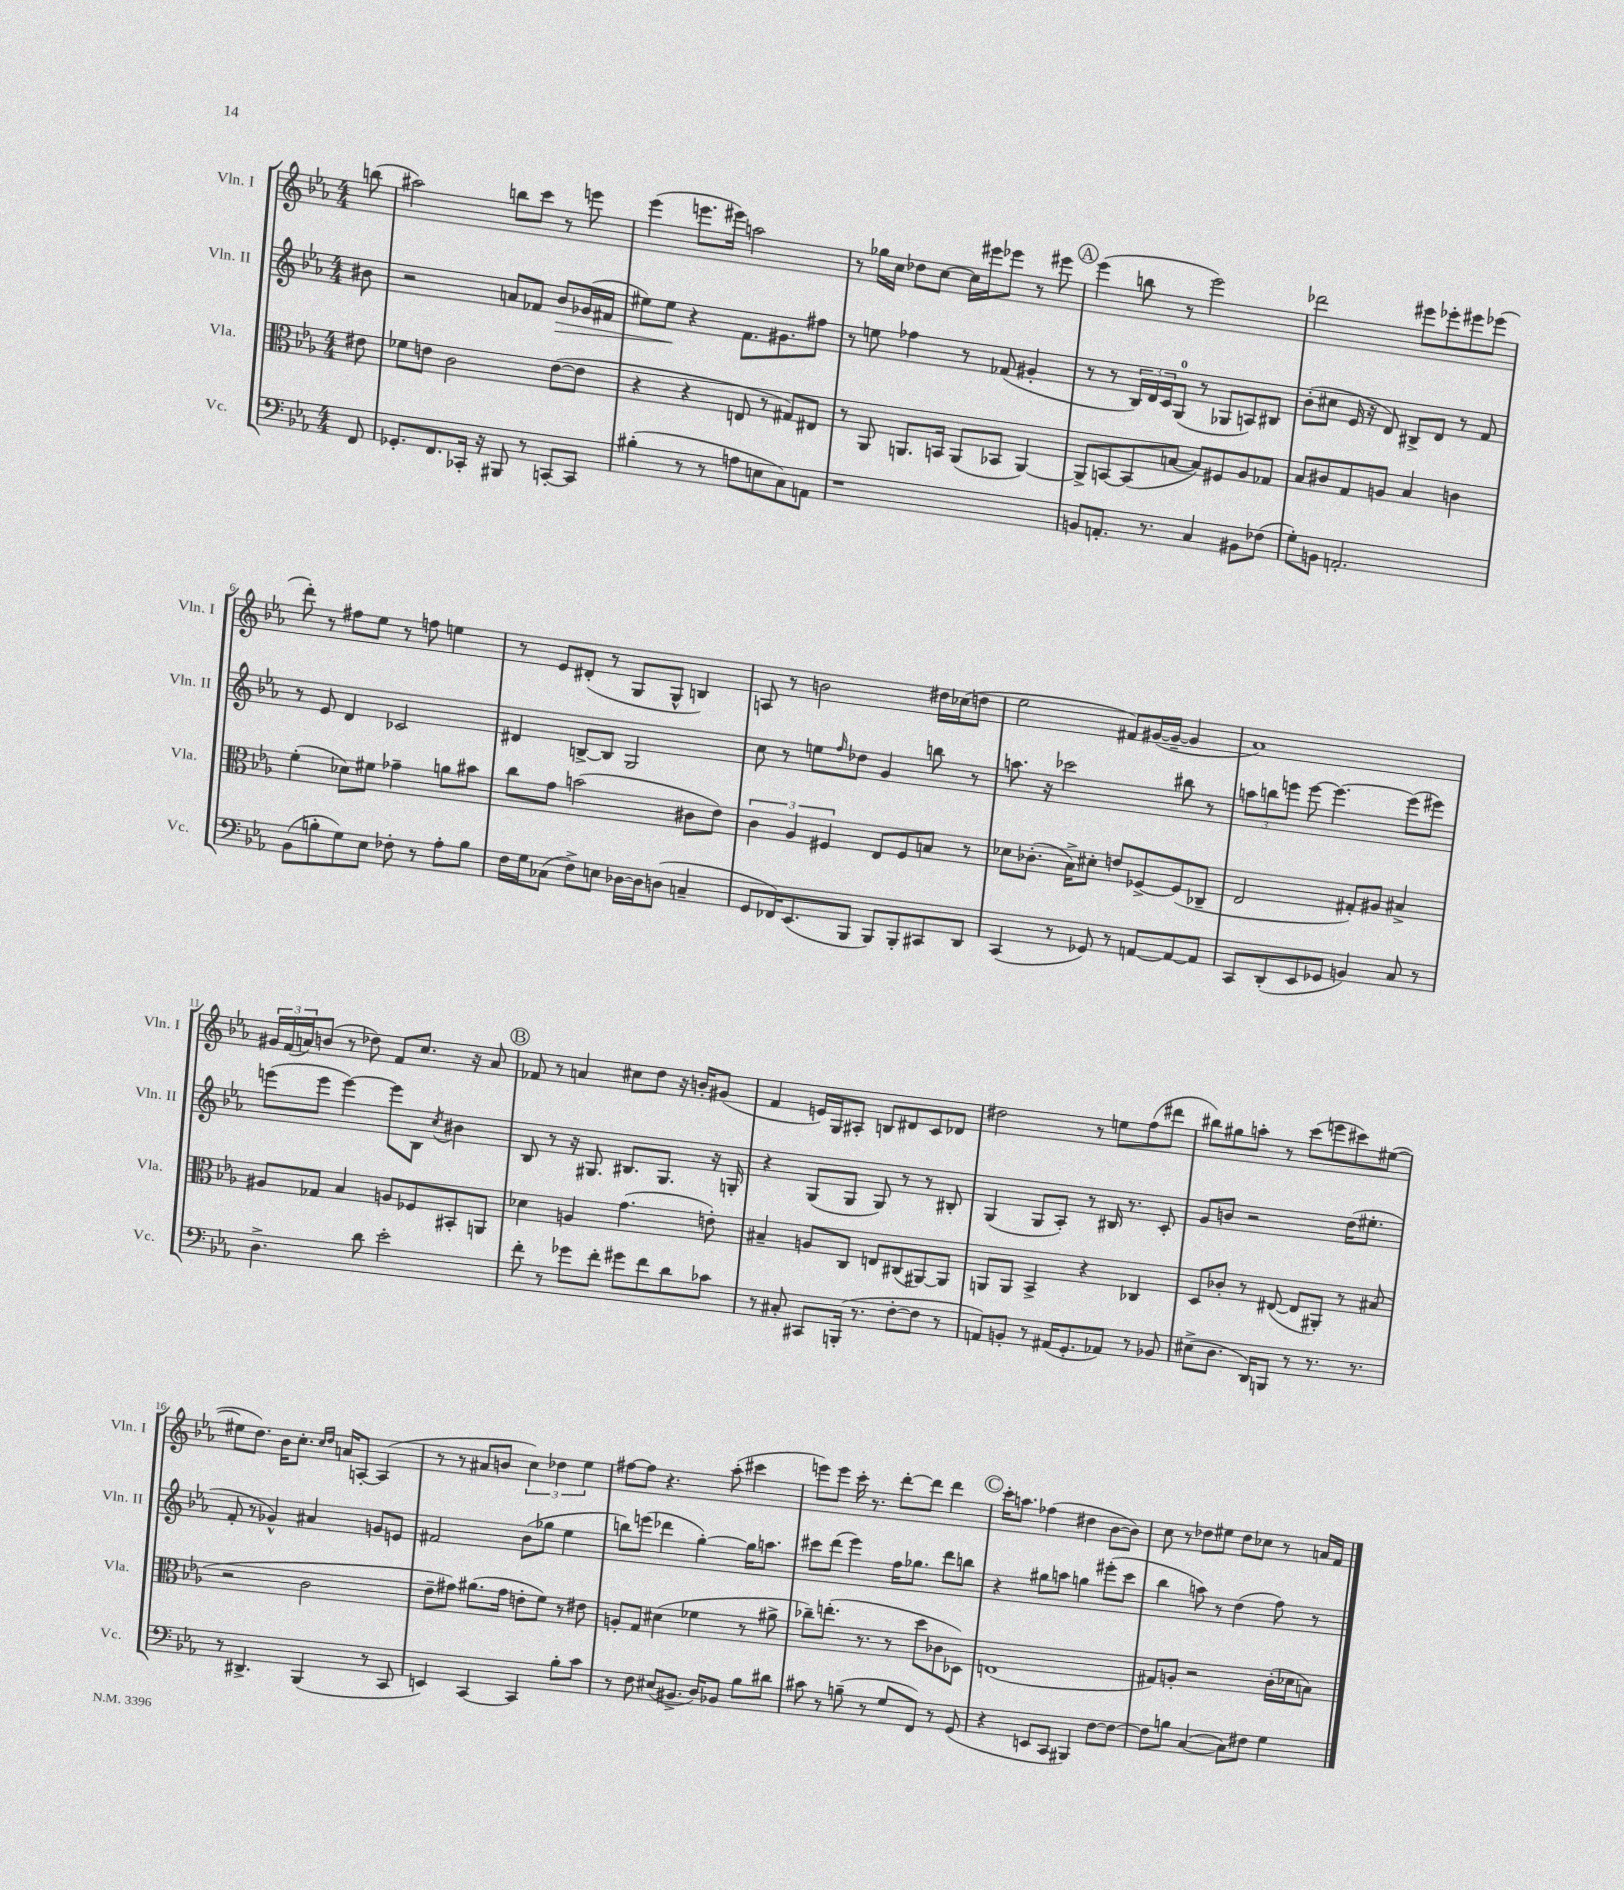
<<
\new StaffGroup <<
\new Staff = "s0" \with { instrumentName = "Vln. I" shortInstrumentName = "Vln. I" } {
    \clef treble \key ees \major \numericTimeSignature \time 4/4 \partial 8
    b''8( |
    ais''2) b''8 c'''8 r8 e'''8 |
    ees'''4( e'''8. eis'''16) a''2 |
    r8 ges''16 c''16 des''8 c''8~ c''16 eis'''16 ees'''8 r8 eis'''8 |
    \mark \markup { \circle "A" } ees'''4( b''8 r8 ees'''2) |
    des'''2 eis'''8 ees'''8-. eis'''8 ees'''8( |
    d'''8-.) r8 fis''8 ees''8 r8 f''8 e''4 |
    r8 ees'8 dis'8-.( r8 g8 g8-^ b4) |
    a8 r8 b'2 dis''16 ces''16( d''8 |
    ees''2 fis'8) gis'16~( gis'16~-- gis'4 |
    aes'1) |
    \tuplet 3/2 { gis'16 f'16( a'16) } b'8( r8 des''8) f'8 c''8. r16 a'8 |
    \mark \markup { \circle "B" } fes'8 r8 a'4 cis''8 d''8 r16 b'16-. gis'8( |
    f'4 e'16) g16 ais8-. b8 dis'8 c'8 des'8 |
    dis''2 r8 e''8 f''8( dis'''8 |
    bis''8) gis''8 a''8-. r8 c'''8( e'''8 cis'''8) eis''8~( |
    eis''8 d''8.) bes'16 c''8.-. \grace { c''16 d''16 } a'16 a8~-. a4( |
    r8 r8 ais'8 b'8 \tuplet 3/2 { c''4) des''4 ees''4 } |
    fis''8~ fis''8 r4. aes''8-.( cis'''4 |
    e'''8) e'''8 c'''16-. r8. d'''8~-. d'''8 d'''4 |
    \mark \markup { \circle "C" } c'''16-. a''8. fes''4( dis''4 bes'8~ bes'8) |
    c''8 r8 des''8 eis''8 des''8 ces''8 r8 a'16 f'16 \bar "|." |
}
\new Staff = "s1" \with { instrumentName = "Vln. II" shortInstrumentName = "Vln. II" } {
    \clef treble \key ees \major \numericTimeSignature \time 4/4 \partial 8
    bis'8 |
    r2 a'8 fes'8 bes'8\> ges'16( fis'16 |
    eis''8) eis''8\! r4 f'8. gis'8. fis''8 |
    r8 e''8 fes''4 r8 fes'8( gis'4-. |
    \mark \markup { \circle "A" } r8 r8 \tuplet 3/2 { bes16) d'16 c'16 } g8-0( r8 ges8 a8) bis8 |
    bes'8-.( cis''8 ees'16 r16 d'8) bis8-> d'8 r8 f'8 |
    r8 ees'8 d'4 ces'2 |
    dis'4 b8~-> b8 g2 |
    c''8 r8 e''8 \grace { f''16 } des''8 g'4 b''8 r8 |
    a''8. r16 ces'''2 bis''8 r8 |
    \tuplet 3/2 { a''8 b''8 e'''8 } e'''8~ e'''4.~ e'''8( eis'''8) |
    e'''8( e'''8 e'''4~) e'''8 bes8 \acciaccatura { c''8 } bis'4 |
    \mark \markup { \circle "B" } bes8 r8 r16 gis8. bis8. gis8. r16 g16-. |
    r4 g8( g8 g8) r8 r8 bis8-. |
    g4( g8 aes8-.) r8 bis16 r8. c'8-. |
    g'8 b'8 r2 d''16( eis''8.-. |
    f'8-. r8 ges'4-^) ais'4 g'8 e'8 |
    fis'2 bes'8( ges''8 ees''4 |
    b''8) e'''8( des'''4 g''4~-.) g''16 a''8. |
    cis'''8 d'''8( ees'''4) f''16 ges''8. d'''8 b''8 |
    \mark \markup { \circle "C" } r4 gis''8 a''8 g''4 eis'''8-.( c'''8 |
    bes''4 a''8) r8 d''4( f''8) r8 \bar "|." |
}
\new Staff = "s2" \with { instrumentName = "Vla." shortInstrumentName = "Vla." } {
    \clef alto \key ees \major \numericTimeSignature \time 4/4 \partial 8
    eis'8 |
    fes'8 e'8 c'2 e'8~( e'8 |
    r4 r4 e8 r8 gis8) eis8 |
    r8 aes,8 a,8. b,16 a,8( bes,8 a,4~) |
    \mark \markup { \circle "A" } a,8-> b,8~ b,8( b8~ b8) fis8 aes8 ges8 |
    bes8 cis'8 g8 a8 bes4 c'4 |
    f'4-.( des'8) fis'8 ges'4-- a'8 bis'8 |
    c''8 g'8 b'2( cis'8 ees'8) |
    \tuplet 3/2 { c'4 aes4 fis4 } ees8 fis8 b8 r8 |
    des'8 ces'8.-.( bes16->) dis'8-. e'8 fes8~-> fes8( ces8-- |
    ees2 gis8-.) ais8 bis4-> |
    ais8 ges8 bes4 a8 fes8 bis,8-. a,8 |
    \mark \markup { \circle "B" } des'4 a4 g'4.( e'8-.) |
    bis4-- a8 c8 e8 cis8( ais,8~) ais,8 |
    a,8 a,8 bes,4-> r4 ces4 |
    d8 ces'8-. r8 eis8~( eis8 ais,8-.) r8 bis8( |
    r2 c'2 |
    ees'8-- gis'8) ais'8.( gis'16 e'8-. f'8) r8 eis'8 |
    a8-. g8 dis'4( fes'4 r8 ais'8-> |
    ces''8--) e''8.-.( r8. r8 d''8 ces'8 des8) |
    \mark \markup { \circle "C" } e1( |
    gis8) a8-. r2 c'16-.( des'16 b8) \bar "|." |
}
\new Staff = "s3" \with { instrumentName = "Vc." shortInstrumentName = "Vc." } {
    \clef bass \key ees \major \numericTimeSignature \time 4/4 \partial 8
    f,8 |
    ges,8.-. f,8. ces,16-. r16 bis,,8 r8 c,8~-. c,8 |
    bis4-.( r8 r8 a8 e8 c8) a,8 |
    r1 |
    \mark \markup { \circle "A" } b,8 a,8.-. r8. c4 bis,8 fes8( |
    g8-.) b,8 a,2.-. |
    bes,8( b8-. g8) ees8 fes8-. r8 aes8-. b8 |
    f16 g16 ces8( f8->) e8 des16~ des16 d8( c4-- |
    g,8 fes,16) ees,8.( bes,,8 bes,,8) bes,,8-. cis,8 d,8 |
    c,4( r8 ges,8) r8 a,8~ a,8~ a,8 |
    c,8 d,8-.( ees,8 ges,8 b,4) c8 r8 |
    d4.-> d'8 ees'2-. |
    \mark \markup { \circle "B" } f'8-. r8 ges'8 f'8-. gis'8 f'8 d'8 ces'8 |
    r8 cis8-. cis,8 b,,16-.( r8. f8~-. f8 r8 |
    a,8) b,8-. r8 ais,16( g,8.-. aes,8) r8 bes,8 |
    eis8->( d8. d,16) b,,8 r8 r8. r8. |
    r8 dis,4.-> bes,,4( r8 c,8 |
    e,4) c,4~ c,4 bes8-. c'8 |
    r8 f8 eis8( bis,8.-> d16) bes,8 bes8 dis'8 |
    cis'8 r8 b8--( r8 g8 f,8) r8 g,8( |
    \mark \markup { \circle "C" } r4 e,8 c,8 bis,,4) f8~ f8~ |
    f8 b8 c4~( c8) fis8 g4 \bar "|." |
}
>>
>>
